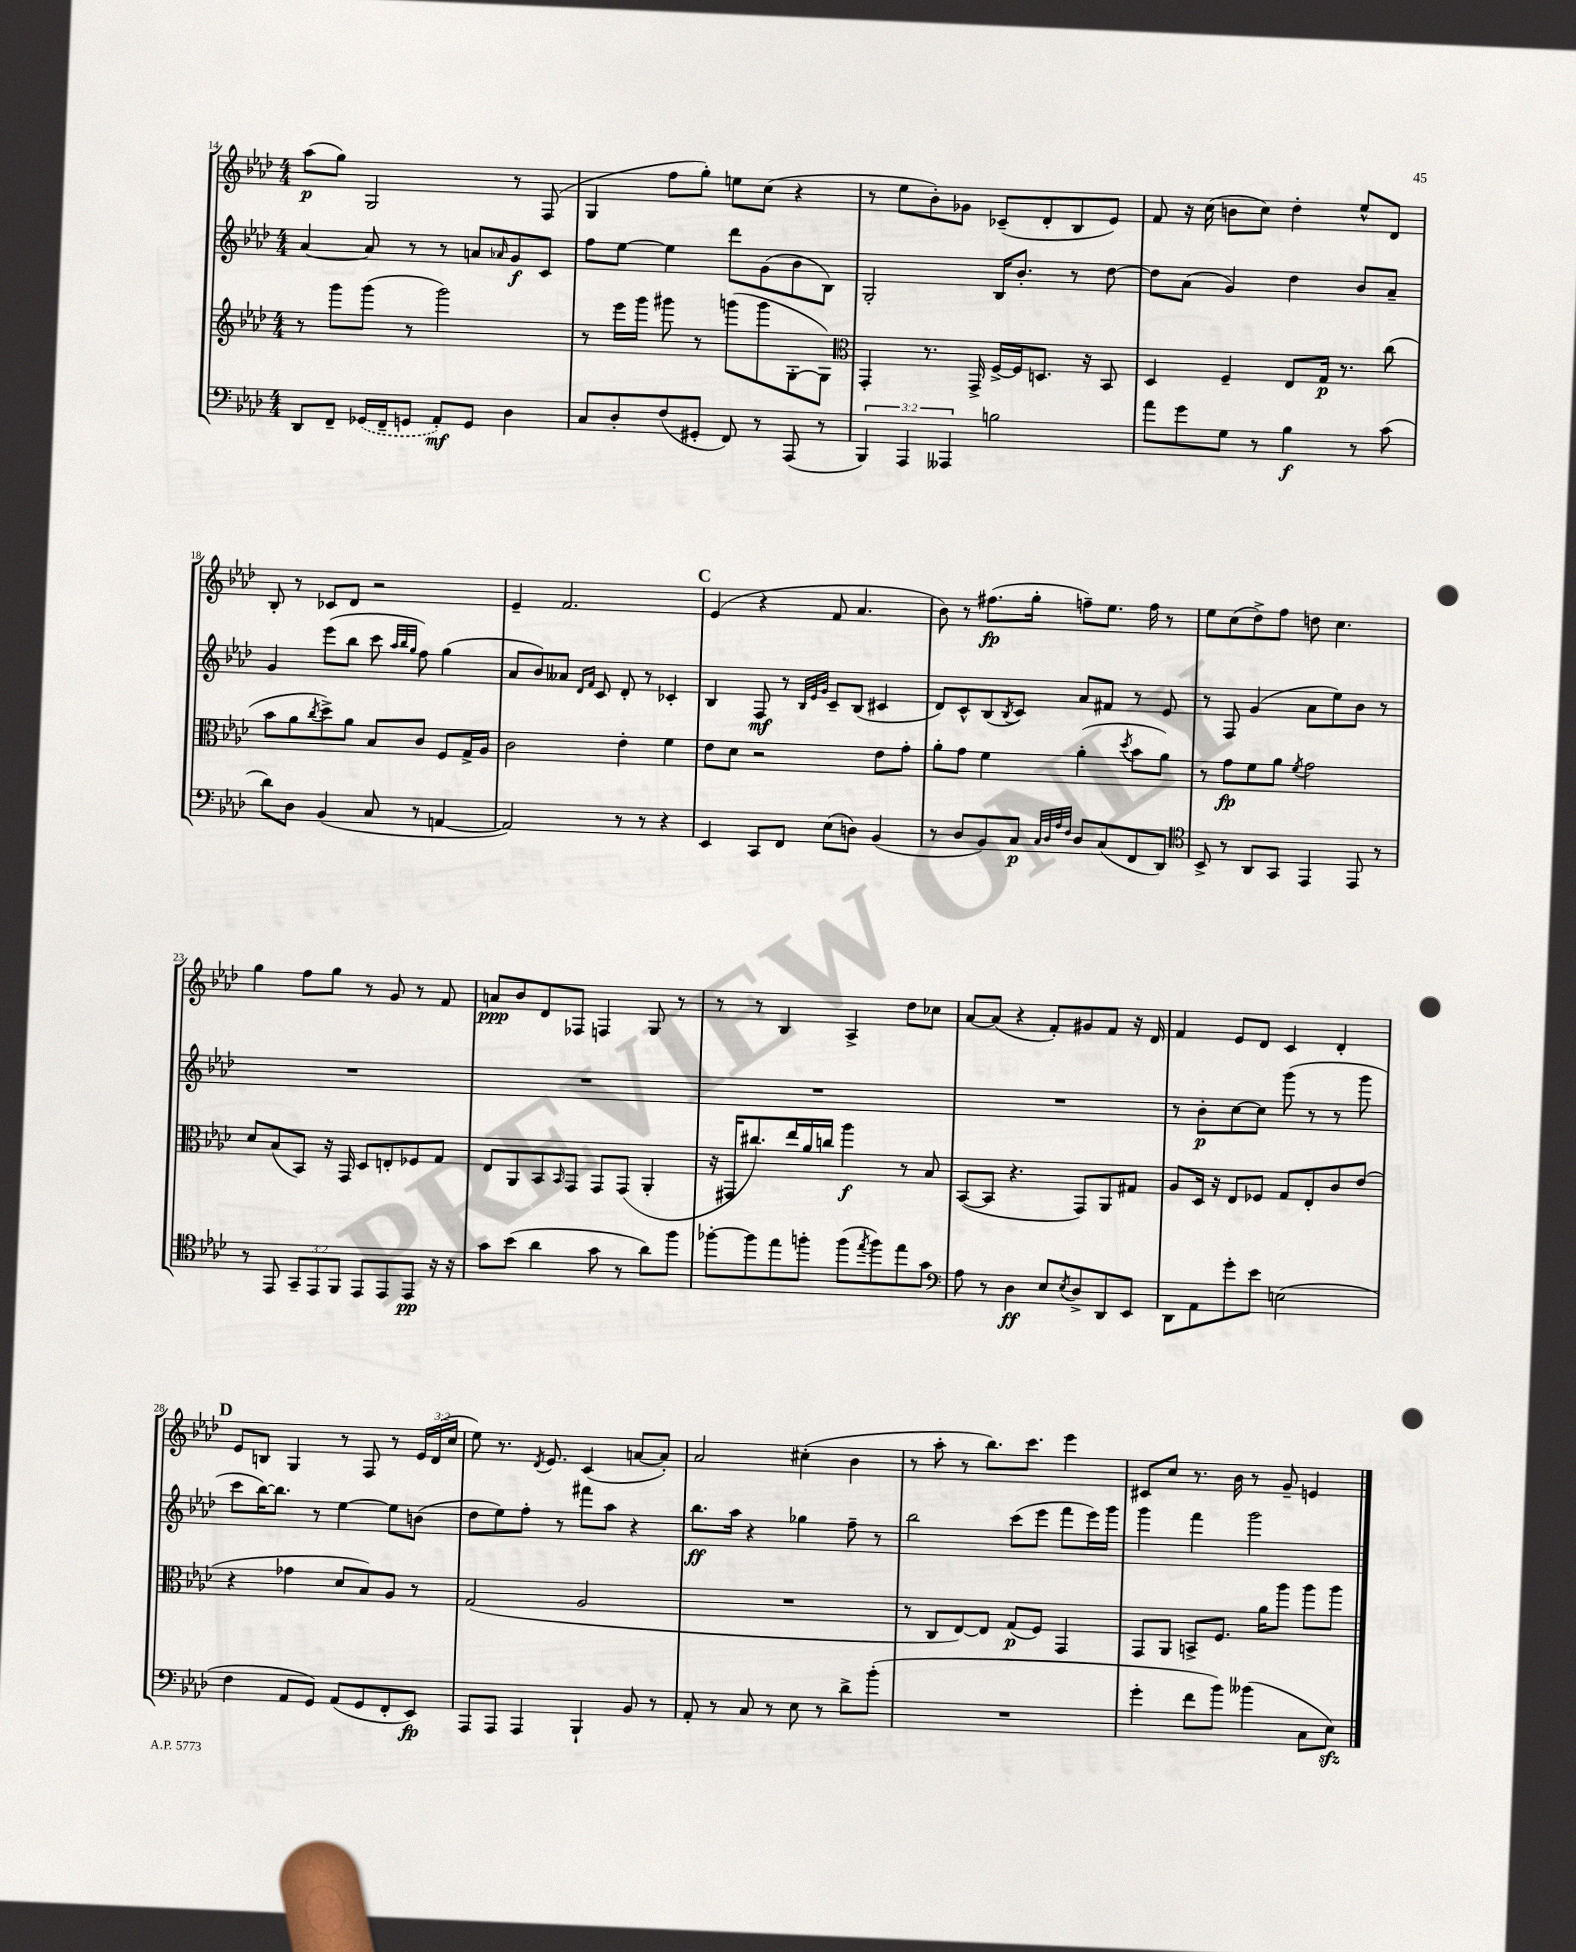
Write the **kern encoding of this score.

**kern	**kern	**kern	**kern
*staff4	*staff3	*staff2	*staff1
*clefF4	*clefG2	*clefG2	*clefG2
*k[b-e-a-d-]	*k[b-e-a-d-]	*k[b-e-a-d-]	*k[b-e-a-d-]
*M4/4	*M4/4	*M4/4	*M4/4
8DD-/L	8r	[4a-/	(8aa-\L
8FF~/J	8ggg\L	.	8gg\J)
(16GG-/LL	(8ggg\J	8a-/]	2G/
16FF~/J	.	.	.
8GG/J	8r	8r	.
8AA-'/L)	2ggg\)	8r	.
8GG/J	.	8a/L	.
.	.	16qqa-/	.
4D-\	.	8g/	8r
.	.	8c/J	(8F/
=	=	=	=
8C/L	8r	8ff\L	4G/
8D-'/	16eee-\LL	[8ee-\J	.
.	16ggg\JJ	.	.
(8F/	8ggg#\	4ee-\]	8ff\L
8GG#'/J	8r	.	8gg'\J)
8FF/)	(8ggg\L	8ddd-\L	8ee\L
8r	8ggg\	(8g\	(8cc\J
(8AAA-/	[8G'\	8b-\	4r
8r	8G\]J)	8B-\J)	.
=	=	=	=
*	*clefC3	*	*
6BBB-/)	4GG'/	2G'/	8r
.	.	.	8ee-\L
6AAA-/	.	.	.
.	8.r	.	8b-'\)
6AAA--/	.	.	.
.	.	.	8g-\J
.	16GG^/	.	.
2B\	[16F^/LL	16B-/LK	(8c-~/L
.	16F/]J	8.b-'/J	.
.	8.D/J	.	8d-'/
.	.	8r	8B-/
.	16r	.	.
.	8BB-/	[8dd-\	8e-/J)
=	=	=	=
8a-\L	4D-/	8dd-\]L	8f/
8g\	.	(8a-\J	16r
.	.	.	(16cc\
8G\J	4F~/	4g/)	8b\L
8r	.	.	8cc\J)
4B-\	8E-/L	4dd-\	4dd-'\
.	16G/Jk	.	.
.	8.r	.	.
8r	.	8b-/L	8ee-^^/L
(8c\	(8cc\	8a-~/J	8d-/J
=	=	=	=
8d-\L)	8b-\L	4g/	8B-'/
8D-\J	8a-\	.	8r
.	8qcc/	.	.
(4BB-/	8dd-^\)	(8eee-\L	8c-/L
.	8a-\J	8bb-\J	8d-/J
8C/	8B-/L	8ccc\	2r
.	.	32qqaa-/LLL	.
.	.	32qqbb-/	.
.	.	32qqgg/JJJ	.
8r	8c/J	8ff\)	.
[4AA/	8F/L	(4gg\	.
.	16G^/L	.	.
.	16A-/JJ	.	.
=	=	=	=
2AA/])	2c\	8a-/L	4e-~/
.	.	8b-/)	.
.	.	8a--/J	2.f/
.	.	16qqd-/LL	.
.	.	16qqf/JJ	.
.	.	8c/	.
8r	4e-'\	8d-'/	.
8r	.	8r	.
4r	4f\	4c-'/	.
=	=	=	=
4EE-/	8e-\L	4B-/	(4e-/
.	8d-\J	.	.
8CC/L	2r	8F/	4r
8FF/J	.	8r	.
.	.	32qqB-/LLL	.
.	.	32qqe-/	.
.	.	32qqg/JJJ	.
(8E-\L	.	8c~/L	8f/
8D\J)	.	(8B-/J	4.a-/
(4BB-/	8e-\L	4c#/	.
.	8g'\J	.	.
=	=	=	=
8r	8a-'\L	8d-/L)	8b-\)
8D-/L	8g\J	8c^^/	8r
8BB-/)	4f\	(8B-/	(8.ff#\L
.	.	8qB-/	.
8C/J	.	8c/J)	.
.	.	.	16gg'\Jk
32qqC/LLL	.	.	.
32qqD-/	.	.	.
32qqA-/	.	.	.
32qqF/JJJ	.	.	.
8D-/L	(4a-'\	8a-/L	8ff~\L)
(8C/	.	8f#/J	8.ee-\J
.	8qdd-/	.	.
8FF/	8b-\L	8r	.
.	.	.	16ff\
8DD-/J)	8a-\J)	8e-/	8r
=	=	=	=
*clefC4	*	*	*
8BB-^/	8r	8r	8ee-\L
8r	8g\L	8F/	(8cc\
8AA-/L	8f\	(4g/	8dd-^\)
8GG/J	8a-\J	.	8ff\J
.	8qf/	.	.
4EE-/	2g\	8a-\L	8dd\
.	.	8ee-\)	4.cc\
8EE-/	.	8b-\J	.
8r	.	8r	.
=	=	=	=
8r	8d-/L	1r	4gg\
8EE-/	(8B-/	.	.
12GG~/L	8BB-/J)	.	8ff\L
12EE-/	.	.	.
.	16r	.	8gg\J
12FF/J	.	.	.
.	16GG/	.	.
8EE-/L	8D-/L	.	8r
8EE-/	8E'/	.	8g/
8EE-/J	8F-/	.	8r
16r	8G/J	.	8f/
16r	.	.	.
=	=	=	=
8g\L	8E-/L	1r	8a/L
(8b-\J	8AA-/	.	8b-/
4a-\	8BB-/	.	8d-/
.	16qqBB-/	.	.
.	8GG/J	.	8F-/J
8g\	8GG/L	.	4F/
8r	(8GG/J	.	.
8a-\L)	4AA-'/	.	8G/
8ff\J	.	.	8r
=	=	=	=
[8ff-'\L	16r	1r	8r
.	16GG#/LK	.	.
8ff-\]	8.cc#/)	.	8r
8ee-\	.	.	4B-/
.	16ee-/L	.	.
8ff'\J	16a-/	.	.
.	16cc/JJ	.	.
(8ff\L	4aa-\	.	4A-^/
8qee-/	.	.	.
8ff\)	.	.	.
8ee-\	8r	.	8dd-\L
8g\J	8B-/	.	8cc-\J
=	=	=	=
*clefF4	*	*	*
8A-\	([8BB-/L	1r	[8a-/L
8r	8BB-/]J	.	(8a-/]J
4D-\	4.r	.	4r
8E-/L	.	.	8f'/L)
8qE-/	.	.	.
8D-^/	8GG/L)	.	8g#/
8DD-/	8AA-/	.	8f/J
8EE-/J	8G#/J	.	16r
.	.	.	16d-/
=	=	=	=
8DD-\L	8A-/L	8r	4f/
8AA-\	16D-/Jk	8b-'\L	.
.	16r	.	.
8g'\	8E-/L	[8cc\	8e-/L
8e-\J	8F-/J	8cc\]J	8d-/J
(2E\	8G/L	(8ggg\	4c/
.	8E-'/	8r	.
.	8c/	8r	4d-'/
.	(8e-/J	8ggg\	.
=	=	=	=
4F\	4r	8ccc\L	8e-/L
.	.	[16bb-\K)	8B/J
.	.	8.bb-\]J	.
8AA-/L	4g-\	.	4G/
8GG/J)	.	8r	.
(8AA-/L	8d-/L	[4ee-\	8r
8GG/	8B-/)	.	8F/
8FF'/	8A-/J	8ee-\]L	8r
8EE-/J)	8r	(8b\J	24e-/LL
.	.	.	(24d-/
.	.	.	24cc/JJ
=	=	=	=
8AAA-/L	(2G/	8dd-\L	8ee-\)
8AAA-/J	.	8ee-\)	8.r
4AAA-/	.	8ff'\J	.
.	.	.	8qd-/
.	.	.	8.e-/
.	.	8r	.
4BBB-`/	2A-/	8fff#\L	(4c/
.	.	8aa-\J	.
8BB-/	.	4r	[8a/L
8r	.	.	8a'/]J)
=	=	=	=
8AA-'/	1r	8.bb-\L	2a-/
8r	.	.	.
.	.	16aa-\Jk	.
8C/	.	4r	.
8r	.	.	.
8E-\	.	4gg-\	(4cc#'\
8r	.	.	.
8d-^\L	.	8ff~\	4b-\
(8b-'\J	.	8r	.
=	=	=	=
1r	8r	2bb-\	8r
.	8C/L	.	8aa-'\
.	[8E-/)	.	8r
.	8E-/]J	.	8.bb-\L)
.	(8G/L	(8ccc\L	.
.	.	.	8.ccc\J
.	8F/J)	8eee-\J	.
.	4GG/	8fff\L	4eee-\
.	.	16eee-\L)	.
.	.	16ggg\JJ	.
=	=	=	=
4g'\	8GG/L	4ggg\	8c#/L
.	8AA-/J	.	8cc/J
8f\L	8BB^/L	4fff\	8.r
8b-\J)	8.F/J	.	.
.	.	.	16b-\
(4b--\	.	2ggg\	8r
.	16a-\LK	.	.
.	8aa-\J	.	8g~/
8C\L	8aa-\L	.	4e/
8E-\J)	8aa-\J	.	.
==	==	==	==
*-	*-	*-	*-
